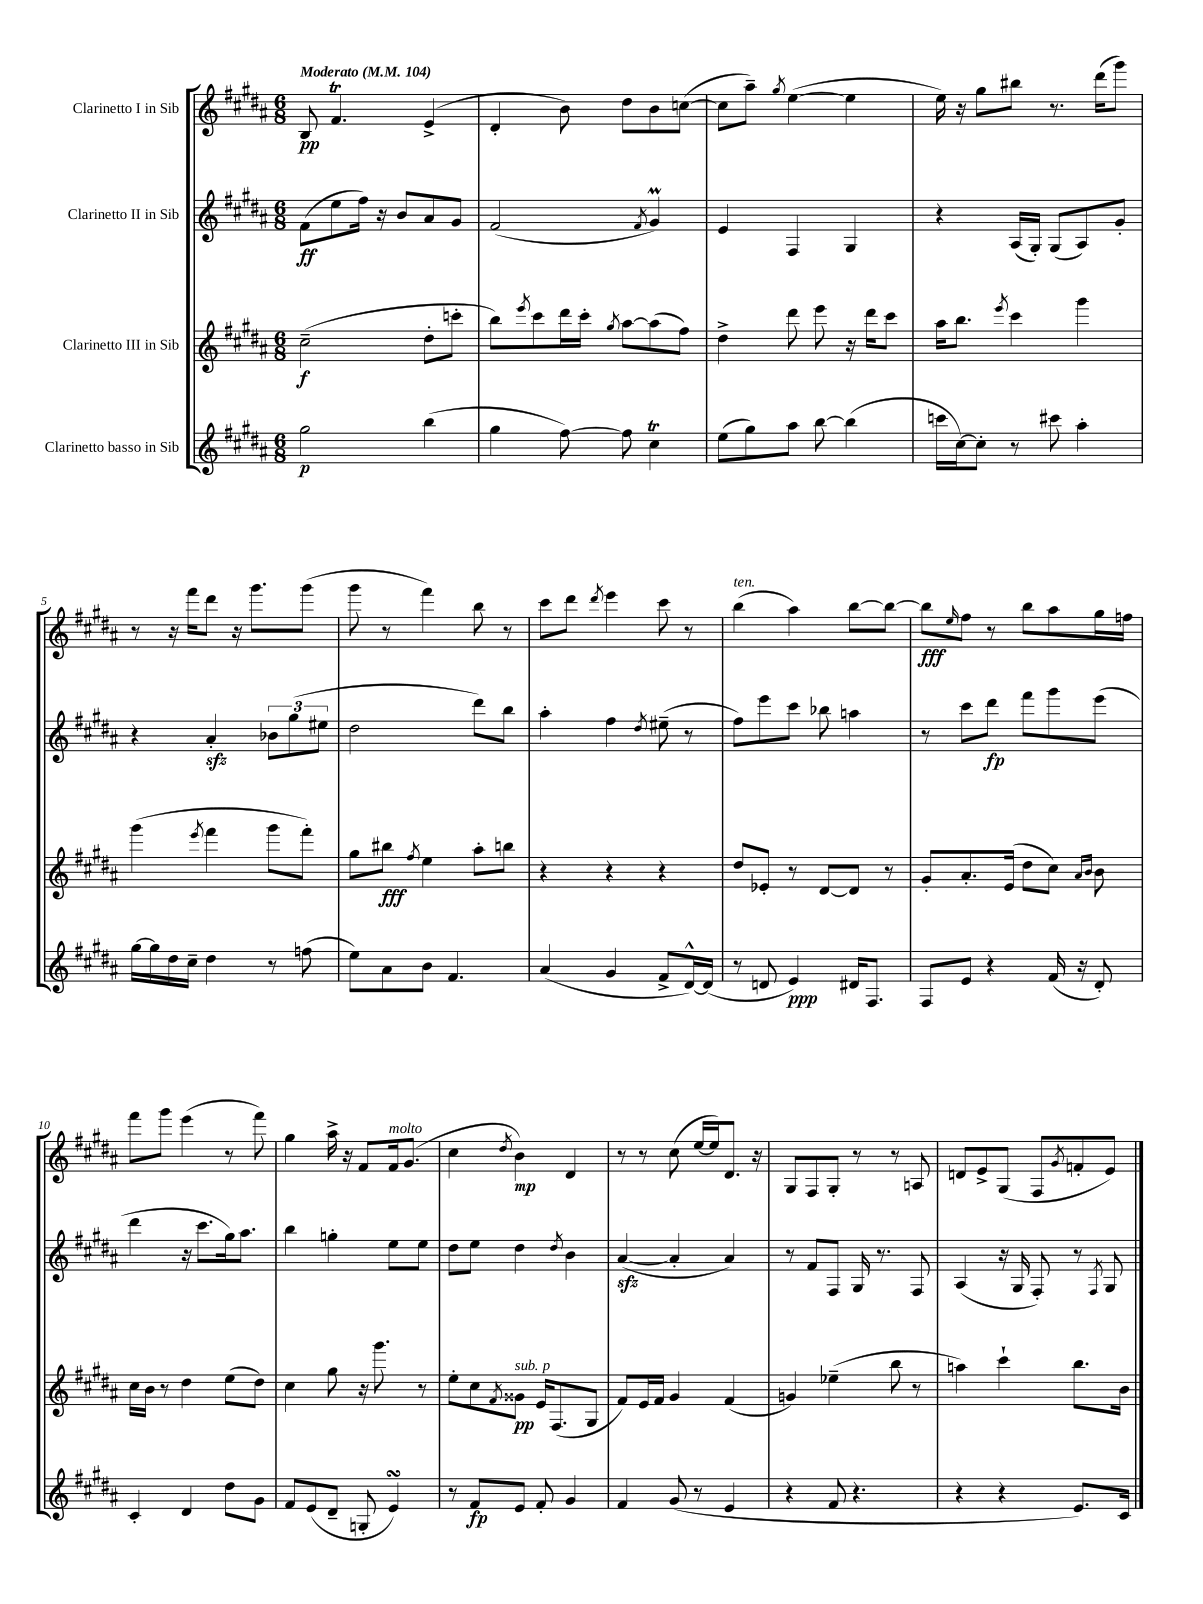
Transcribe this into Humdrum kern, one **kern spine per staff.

**kern	**kern	**kern	**kern
*staff4	*staff3	*staff2	*staff1
*clefG2	*clefG2	*clefG2	*clefG2
*k[f#c#g#d#a#]	*k[f#c#g#d#a#]	*k[f#c#g#d#a#]	*k[f#c#g#d#a#]
*M6/8	*M6/8	*M6/8	*M6/8
*MM104	*MM104	*MM104	*MM104
2gg#	(2cc#~	(8f#	8B
.	.	8ee	4.f#
.	.	16ff#)	.
.	.	16r	.
.	.	8b	.
(4bb	8dd#'	8a#	(4e^
.	8ccc'	8g#	.
=	=	=	=
4gg#	8bb)	(2f#	4d#'
.	8qeee	.	.
.	8ccc#	.	.
[8ff#)	16ddd#	.	8b)
.	16ccc#'	.	.
.	8qgg#	.	.
8ff#]	[8aa#	.	8dd#
.	.	8qf#	.
4cc#	(8aa#]	4g#)	8b
.	8ff#)	.	([8cc
=	=	=	=
(8ee	4dd#^	4e	8cc]
8gg#)	.	.	8aa#~)
.	.	.	8qgg#
8aa#	8ddd#	4F#	([4ee
[8bb	8eee	.	.
(4bb]	16r	4G#	4ee]
.	16ddd#	.	.
.	8ccc#	.	.
=	=	=	=
16ccc	16aa#	4r	16ee)
[16cc#)	8.bb	.	16r
8cc#']	.	.	8gg#
.	8qeee	.	.
8r	4ccc#	(16A#	8bb#
.	.	16G#')	.
8ccc#	.	(8G#	8.r
4aa#'	4ggg#	8A#)	.
.	.	.	(16ddd#
.	.	8g#'	8ggg#)
=	=	=	=
[16gg#	(4ggg#	4r	8r
16gg#]	.	.	.
16dd#	.	.	16r
16cc#~	.	.	16fff#
.	8qeee	.	.
4dd#	4fff#	4a#'	8ddd#
.	.	.	16r
.	.	.	8.ggg#
8r	8ggg#	12b-	.
.	.	(12gg#	.
(8ff	8fff#')	.	(8ggg#
.	.	12ee#	.
=	=	=	=
8ee)	8gg#	2dd#	8ggg#
8a#	8bb#	.	8r
.	8qff#	.	.
8b	4ee	.	4fff#)
4.f#	.	.	.
.	8aa#'	8ddd#)	8bb
.	8bb	8bb	8r
=	=	=	=
(4a#	4r	4aa#'	8ccc#
.	.	.	8ddd#
.	.	.	8qddd#
4g#	4r	4ff#	4eee
.	.	8qdd#	.
8f#^	4r	(8ee#~	8ccc#
[16d#^^)	.	8r	8r
(16d#]	.	.	.
=	=	=	=
8r	8dd#	8ff#)	(4bb
8d	8e-'	8eee	.
4e)	8r	8ccc#	4aa#)
.	[8d#	8bb-	.
16d#	8d#]	4aa	[8bb
8.F#	.	.	.
.	8r	.	8bb_
=	=	=	=
8F#	8g#'	8r	8bb]
.	.	.	16qqee
8e	8.a#'	8ccc#	8ff#
4r	.	8ddd#	8r
.	(16e	.	.
.	8dd#	8fff#	8bb
(16f#	8cc#)	8ggg#	8aa#
16r	.	.	.
.	16qqa#	.	.
.	16qqb	.	.
8d#')	8b	(8eee	16gg#
.	.	.	16ff
=	=	=	=
4c#'	16cc#	4ddd#	8fff#
.	16b	.	.
.	8r	.	8ggg#
4d#	4dd#	16r	(4eee
.	.	8.ccc#	.
8dd#	(8ee	16gg#)	8r
.	.	8.aa#	.
8g#	8dd#)	.	8fff#)
=	=	=	=
8f#	4cc#	4bb	4gg#
(8e	.	.	.
8d#~	8gg#	4gg'	16aa#^
.	.	.	16r
8G'	16r	.	8f#
.	8.ggg#	.	.
4e)	.	8ee	16f#
.	.	.	(8.g#
.	8r	8ee	.
=	=	=	=
8r	8ee'	8dd#	4cc#
8f#	8cc#	8ee	.
.	8qf#	.	8qdd#
8e	8g##	4dd#	4b)
8f#'	16e	.	.
.	(8.F#	.	.
.	.	8qdd#	.
4g#	.	4b	4d#
.	8G#	.	.
=	=	=	=
4f#	8f#)	([4a#	8r
.	16e	.	8r
.	16f#	.	.
(8g#	4g#	4a#']	(8cc#
8r	.	.	[16ee
.	.	.	16ee])
4e	(4f#	4a#)	8.d#
.	.	.	16r
=	=	=	=
4r	4g)	8r	8G#
.	.	8f#	8F#
8f#	(4ee-~	8F#	8G#'
4.r	.	16G#	8r
.	.	8.r	.
.	8bb	.	8r
.	8r	8F#	8A
=	=	=	=
4r	4aa)	(4A#	8d
.	.	.	8e^
4r	4ccc#`	16r	(8G#
.	.	16G#	.
.	.	8F#')	8F#
.	.	.	8qg#
8.e)	8.bb	8r	8f'
.	.	8qF#	.
.	.	8G#	8e)
16c#	16b	.	.
==	==	==	==
*-	*-	*-	*-
